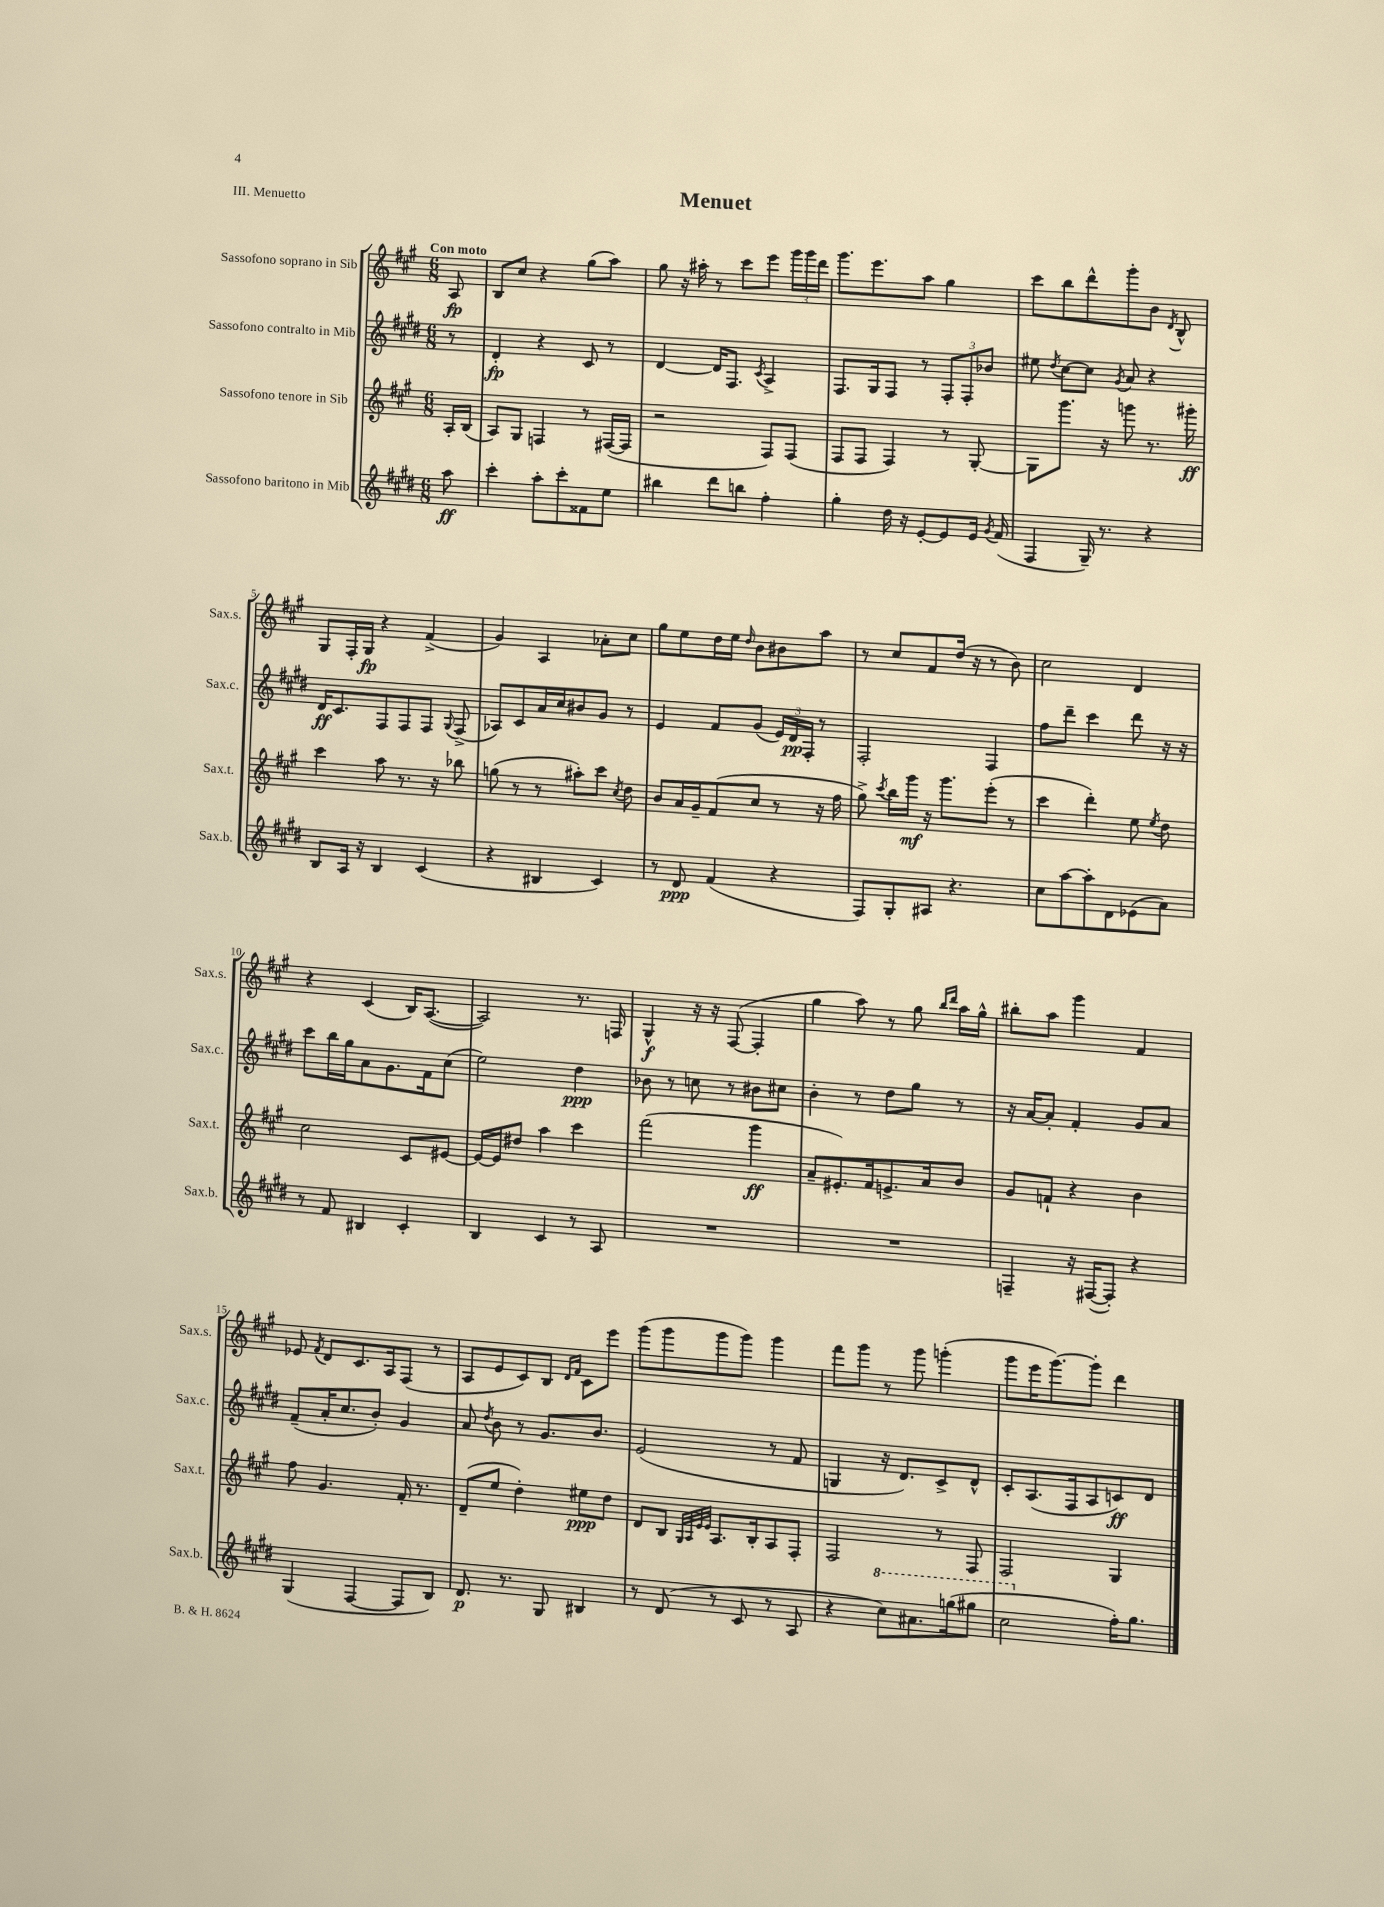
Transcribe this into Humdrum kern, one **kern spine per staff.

**kern	**dynam	**kern	**dynam	**kern	**dynam	**kern	**dynam
*part4	*part4	*part3	*part3	*part2	*part2	*part1	*part1
*staff4	*staff4	*staff3	*staff3	*staff2	*staff2	*staff1	*staff1
*I"Sassofono baritono in Mib	*	*I"Sassofono tenore in Sib	*	*I"Sassofono contralto in Mib	*	*I"Sassofono soprano in Sib	*
*I'Sax.b.	*	*I'Sax.t.	*	*I'Sax.c.	*	*I'Sax.s.	*
*clefG2	*	*clefG2	*	*clefG2	*	*clefG2	*
*k[f#c#g#d#]	*	*k[f#c#g#]	*	*k[f#c#g#d#]	*	*k[f#c#g#]	*
*M6/8	*	*M6/8	*	*M6/8	*	*M6/8	*
=	=	=	=	=	=	=	=
!	!	!	!	!	!	!LO:TX:a:B:t=Con moto	!
8aa\	ff	16A'/LL	.	8r	.	8A/	fp
.	.	(16B/JJ	.	.	.	.	.
=1	=1	=1	=1	=1	=1	=1	=1
4ccc#'\	.	8A/L)	.	4d#'/	fp	8B/L	.
.	.	8G#/J	.	.	.	8cc#/J	.
8aa'\L	.	4Fn/	.	4r	.	4r	.
8ccc#'\	.	.	.	.	.	.	.
8f##X\	.	8r	.	8c#/	.	(8gg#\L	.
8ee\J	.	([16F#X/LL	.	8r	.	8aa\J)	.
.	.	16F#/JJ]	.	.	.	.	.
=2	=2	=2	=2	=2	=2	=2	=2
4bb#X\	.	2r	.	[4d#/	.	8gg#\	.
.	.	.	.	.	.	16r	.
.	.	.	.	.	.	16aa#X'\	.
8ddd#\L	.	.	.	16d#/KL]	.	8r	.
.	.	.	.	8.F#/J	.	.	.
8bbn\J	.	.	.	.	.	8ccc#\L	.
.	.	.	.	8qc#/	.	.	.
4ff#'\	.	8F#/L)	.	4A^/	.	8eee\J	.
.	.	(8F#/J	.	.	.	24ggg#\LL	.
.	.	.	.	.	.	24ggg#\	.
.	.	.	.	.	.	24ddd\JJ	.
=3	=3	=3	=3	=3	=3	=3	=3
4gg#'\	.	8F#/L	.	8.F#/L	.	8.ggg#\L	.
.	.	8F#/J	.	.	.	.	.
.	.	.	.	16G#/k	.	8.eee\	.
16dd#\	.	4F#/)	.	8F#/J	.	.	.
16r	.	.	.	.	.	.	.
[8e'/L	.	.	.	8r	.	8aa\J	.
8e/]	.	8r	.	12F#'/L	.	4gg#\	.
.	.	.	.	12F#'/	.	.	.
16e/Jk	.	[8G#'/	.	.	.	.	.
.	.	.	.	12b-X/J	.	.	.
8qg#/	.	.	.	.	.	.	.
(16f#/	.	.	.	.	.	.	.
=4	=4	=4	=4	=4	=4	=4	=4
4F#/	.	8G#\L]	.	8ee#X\	.	8ccc#\L	.
.	.	.	.	8qdd#/	.	.	.
.	.	8.ggg#\J	.	[8cc#\L	.	8bb\	.
16G#~/)	.	.	.	8cc#\J]	.	8ddd^^\	.
8.r	.	16r	.	.	.	.	.
.	.	.	.	8qg#/	.	.	.
.	.	8gggn\	.	8a/	.	8ggg#'\	.
4r	.	8.r	.	4r	.	8b\J	.
.	.	.	.	.	.	8qd/	.
.	.	.	.	.	.	8B^^/	.
.	.	16ggg#X'\	ff	.	.	.	.
!!LO:LB:g=z
=5	=5	=5	=5	=5	=5	=5	=5
8B/L	.	4ccc#\	.	16d#/KL	ff	8G#/L	.
.	.	.	.	8.c#/	.	.	.
16A/Jk	.	.	.	.	.	16F#'/L	.
16r	.	.	.	.	.	16G#/JJ	fp
4B/	.	8aa\	.	8F#/	.	4r	.
.	.	8.r	.	8F#/	.	.	.
(4c#/	.	.	.	8F#/J	.	(4f#^/	.
.	.	16r	.	.	.	.	.
.	.	.	.	8qqG#/	.	.	.
.	.	8bb-X\	.	(8F#^/	.	.	.
=6	=6	=6	=6	=6	=6	=6	=6
4r	.	(8ggn\	.	8A-X/L)	.	4g#/)	.
.	.	8r	.	8c#/	.	.	.
4B#X/	.	8r	.	16a/L	.	4A/	.
.	.	.	.	16cc#/J	.	.	.
.	.	8aa#X'\L)	.	8b#X/	.	.	.
4c#/)	.	8ccc#\J	.	8g#/J	.	8a-X'\L	.
.	.	8qcc#/	.	.	.	.	.
.	.	8dd\	.	8r	.	8cc#\J	.
=7	=7	=7	=7	=7	=7	=7	=7
8r	.	8b/L	.	4e/	.	8gg#\L	.
8d#/	ppp	16a/L	.	.	.	8ee\	.
.	.	16g#~/J	.	.	.	.	.
(4f#/	.	(8f#/	.	8f#/L	.	16dd\L	.
.	.	.	.	.	.	16ee\JJ	.
.	.	.	.	.	.	16qqdd/	.
.	.	8cc#/J	.	(8g#/J	.	8b\L	.
4r	.	8r	.	24e/LL)	.	8b#X\	.
.	.	.	.	24d#/	pp	.	.
.	.	.	.	24F#'/JJ	.	.	.
.	.	16r	.	8r	.	8aa\J	.
.	.	16ff#\	.	.	.	.	.
=8	=8	=8	=8	=8	=8	=8	=8
8F#/L)	.	8gg#^\)	.	2F#'/	.	8r	.
.	.	8qccc#/	.	.	.	.	.
8G#'/	.	16bb\LL	.	.	.	8cc#/L	.
.	.	16ggg#\JJ	mf	.	.	.	.
8A#X/J	.	16r	.	.	.	8f#/	.
.	.	8.ggg#\L	.	.	.	.	.
4.r	.	.	.	.	.	(16dd/Jk	.
.	.	.	.	.	.	16r	.
.	.	(8eee'\J	.	4F#/	.	8r	.
.	.	8r	.	.	.	8b\)	.
=9	=9	=9	=9	=9	=9	=9	=9
8cc#\L	.	4ccc#\	.	8ff#\L	.	2cc#\	.
[8aa\	.	.	.	8ddd#~\J	.	.	.
8aa'\]	.	4ddd'\)	.	4ccc#\	.	.	.
8d#\	.	.	.	.	.	.	.
(8e-X\	.	8ee\	.	8ddd#\	.	4d/	.
.	.	8qee/	.	.	.	.	.
8a\J)	.	8dd\	.	16r	.	.	.
.	.	.	.	16r	.	.	.
!!LO:LB:g=z
=10	=10	=10	=10	=10	=10	=10	=10
8r	.	2cc#\	.	8ccc#\L	.	4r	.
8f#/	.	.	.	16bb\L	.	.	.
.	.	.	.	16gg#\J	.	.	.
4B#X/	.	.	.	8a\	.	(4c#/	.
.	.	.	.	8.g#\	.	.	.
4c#'/	.	8c#/L	.	.	.	16B/KL)	.
.	.	.	.	16f#\k	.	([8.A/J	.
.	.	[8e#X/J	.	(8cc#\J	.	.	.
=11	=11	=11	=11	=11	=11	=11	=11
4B/	.	16e#/LL_	.	2ee\)	.	2A/])	.
.	.	16e#/J]	.	.	.	.	.
.	.	8dd#X/J	.	.	.	.	.
4c#/	.	4aa\	.	.	.	.	.
8r	.	4ccc#\	.	4dd#\	ppp	8.r	.
8A/	.	.	.	.	.	.	.
.	.	.	.	.	.	16Fn/	.
=12	=12	=12	=12	=12	=12	=12	=12
2.r	.	(2fff#\	.	8b-X\	.	4G#^^/	f
.	.	.	.	8r	.	.	.
.	.	.	.	8ccn\	.	16r	.
.	.	.	.	.	.	16r	.
.	.	.	.	8r	.	([8F#/	.
.	.	4ggg#\	ff	8b#X\L	.	4F#'/]	.
.	.	.	.	8cc#X\J	.	.	.
=13	=13	=13	=13	=13	=13	=13	=13
2.r	.	8a~/L	.	4b'\	.	4gg#\	.
.	.	8.e#X'/)	.	.	.	.	.
.	.	.	.	8r	.	8aa\)	.
.	.	16f#/k	.	.	.	.	.
.	.	8.en^/	.	8dd#\L	.	8r	.
.	.	.	.	8gg#\J	.	8gg#\	.
.	.	16a/k	.	.	.	.	.
.	.	.	.	.	.	16qqbb/LL	.
.	.	.	.	.	.	16qqddd/JJ	.
.	.	8b/J	.	8r	.	16aa\LL	.
.	.	.	.	.	.	16gg#^^\JJ	.
=14	=14	=14	=14	=14	=14	=14	=14
4Fn~/	.	8g#/L	.	16r	.	8bb#X'\L	.
.	.	.	.	[16a/KL	.	.	.
.	.	8fn`/J	.	8a'/J]	.	8aa\J	.
16r	.	4r	.	4f#'/	.	4ggg#\	.
([16F#X/KL	.	.	.	.	.	.	.
8F#'/J])	.	.	.	.	.	.	.
4r	.	4b\	.	8g#/L	.	4f#/	.
.	.	.	.	8a/J	.	.	.
!!LO:LB:g=z
=15	=15	=15	=15	=15	=15	=15	=15
(4G#/	.	8ff#\	.	(8f#~/L	.	8e-X/	.
.	.	.	.	.	.	8qf#/	.
.	.	4.g#/	.	16a'/K	.	8d/L	.
.	.	.	.	8.cc#/	.	.	.
[4F#/	.	.	.	.	.	8.c#/	.
.	.	.	.	8b'/J)	.	.	.
.	.	.	.	.	.	16A/k	.
8F#/L]	.	16f#'/	.	4g#/	.	(8F#/J	.
.	.	8.r	.	.	.	.	.
8B/J)	.	.	.	.	.	8r	.
=16	=16	=16	=16	=16	=16	=16	=16
8.d#/	p	(8d~/L	.	8a/	.	8A/L	.
.	.	.	.	8qdd#/	.	.	.
.	.	8ee/J	.	8b\	.	8e/	.
8.r	.	.	.	.	.	.	.
.	.	4dd'\)	.	8r	.	8c#/)	.
8G#/	.	.	.	8.g#/L	.	8B/J	.
.	.	.	.	.	.	16qqd/LL	.
.	.	.	.	.	.	16qqf#/JJ	.
4B#X/	.	8ee#X\L	ppp	.	.	8c#\L	.
.	.	.	.	8.b/J	.	.	.
.	.	8dd\J	.	.	.	8eee\J	.
=17	=17	=17	=17	=17	=17	=17	=17
8r	.	8d/L	.	(2e/	.	(8ggg#\L	.
(8d#/	.	8B/J	.	.	.	8ggg#\	.
.	.	32qqG#/LLL	.	.	.	.	.
.	.	32qqA/	.	.	.	.	.
.	.	32qqe/	.	.	.	.	.
.	.	32qqe/JJJ	.	.	.	.	.
8r	.	8.A/L	.	.	.	8ggg#\	.
8c#/	.	.	.	.	.	8ggg#\J)	.
.	.	16B'/k	.	.	.	.	.
8r	.	8A/	.	8r	.	4ggg#\	.
8A/	.	8F#'/J	.	8f#/	.	.	.
=18	=18	=18	=18	=18	=18	=18	=18
4r	.	2F#/	.	4Gn/	.	8fff#\L	.
.	.	.	.	.	.	8ggg#\J	.
*8va	*	*	*	*	*	*	*
8ccc#\L)	.	.	.	16r	.	8r	.
.	.	.	.	8.d#/L)	.	.	.
8.aa#X\	.	.	.	.	.	8ggg#\	.
.	.	8r	.	8c#^/	.	(4gggn'\	.
(16gggn\k	.	.	.	.	.	.	.
8ggg#X\J	.	8F#/	.	8d#^^/J	.	.	.
=19	=19	=19	=19	=19	=19	=19	=19
2ccc#\	.	2F#/	.	8c#'/L	.	8ggg#\L	.
.	.	.	.	(8.A/	.	16eee\K	.
.	.	.	.	.	.	[8.ggg#\)	.
.	.	.	.	16F#/k	.	.	.
.	.	.	.	8A/	.	8ggg#'\J]	.
*X8va	*	*	*	*	*	*	*
16ff#'\KL)	.	4G#/	.	8cn/)	ff	4ddd\	.
8.gg#\J	.	.	.	.	.	.	.
.	.	.	.	8d#/J	.	.	.
==	==	==	==	==	==	==	==
*-	*-	*-	*-	*-	*-	*-	*-
